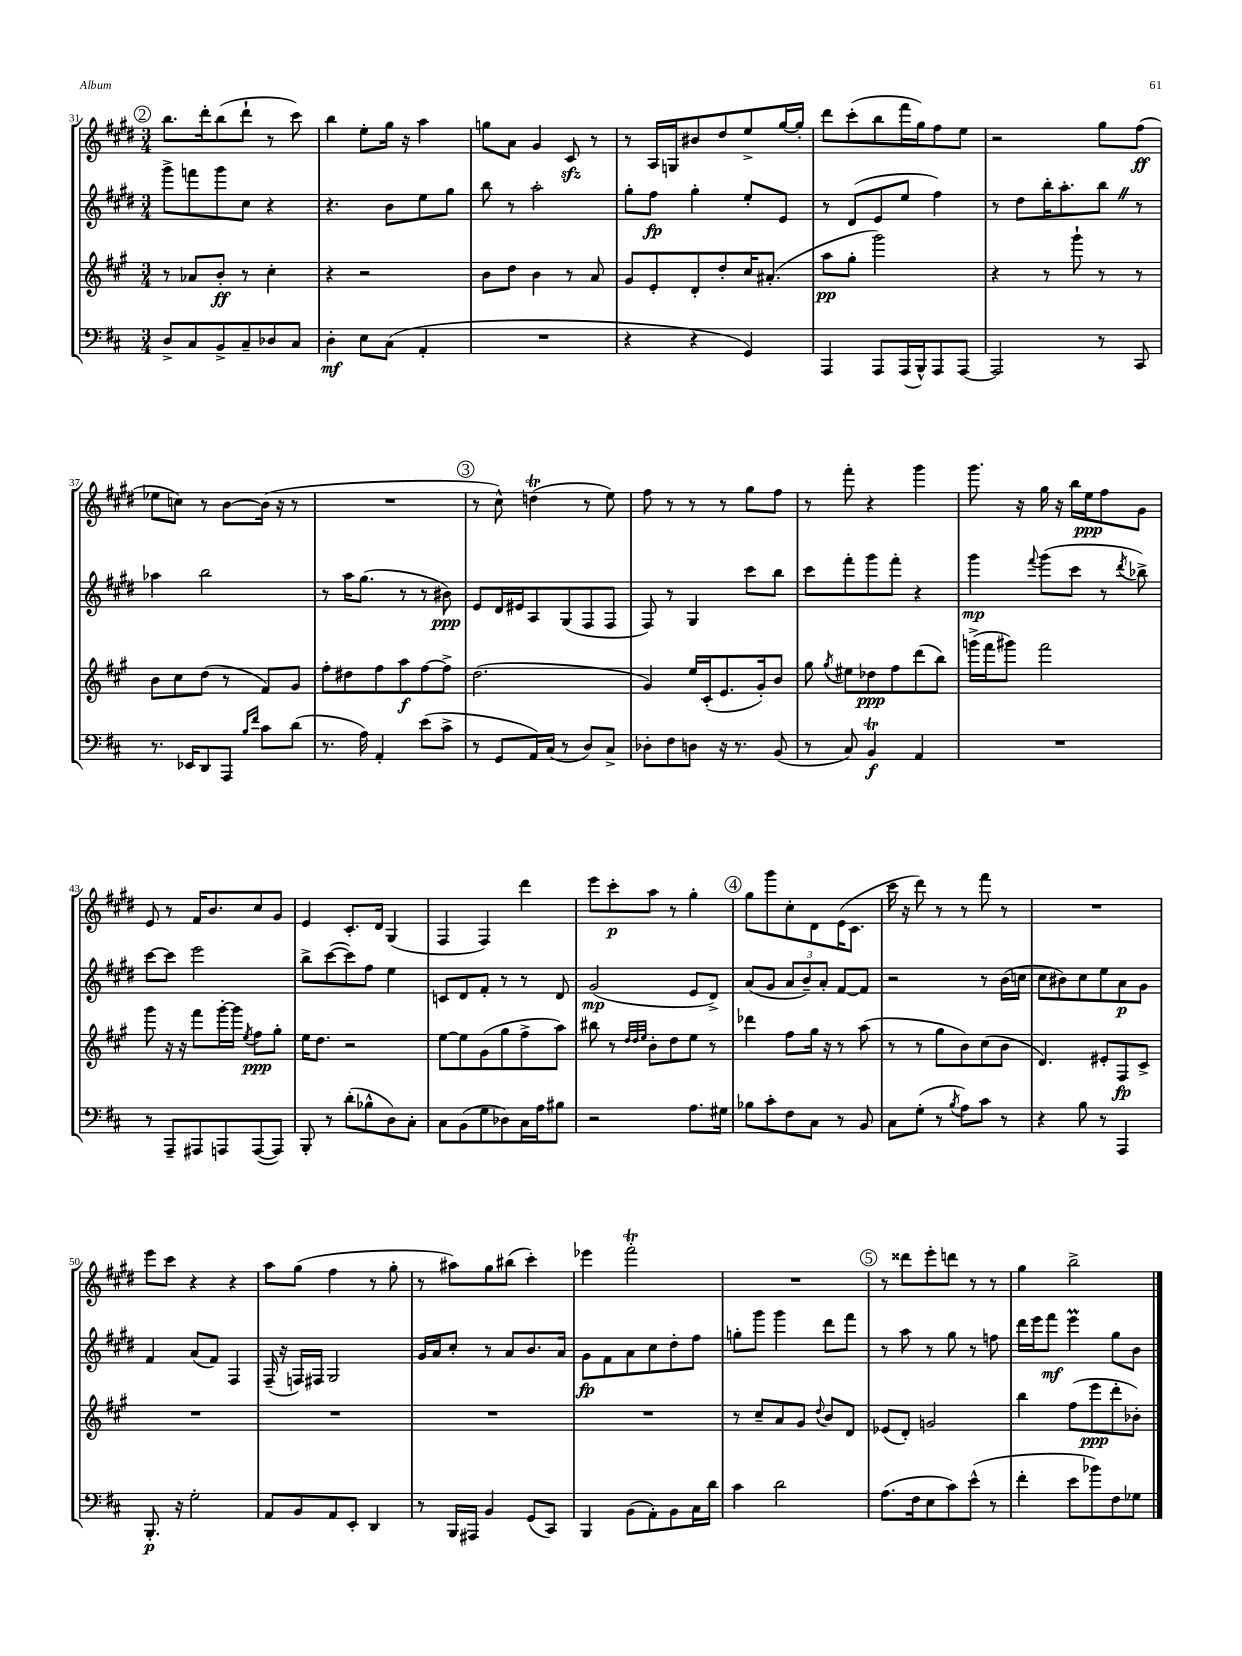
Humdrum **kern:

**kern	**kern	**kern	**kern
*staff4	*staff3	*staff2	*staff1
*clefF4	*clefG2	*clefG2	*clefG2
*k[f#c#]	*k[f#c#g#]	*k[f#c#g#d#]	*k[f#c#g#d#]
*M3/4	*M3/4	*M3/4	*M3/4
8D^	8r	8ggg#^	8.bb
8C#	8a-	8fff	.
.	.	.	16ddd#'
8BB^	8b'	8ggg#	(8bb
8C#~	8r	8cc#	8ddd#`
8D-	4cc#'	4r	8r
8C#	.	.	8ccc#)
=	=	=	=
4D'	4r	4.r	4bb
8E	2r	.	8ee'
(8C#	.	8b	16gg#
.	.	.	16r
4AA'	.	8ee	4aa
.	.	8gg#	.
=	=	=	=
2.r	8b	8bb	8gg
.	8dd	8r	8a
.	4b	2aa'	4g#
.	8r	.	8c#
.	8a	.	8r
=	=	=	=
4r	8g#	8gg#'	8r
.	8e'	8ff#	16A
.	.	.	16G
4r	8d'	4gg#'	8b#
.	8dd'	.	8dd#
4GG)	16cc#	8ee'	8ee^
.	(8.a#'	.	.
.	.	8e	[16gg#
.	.	.	16gg#']
=	=	=	=
4AAA	8aa	8r	8ddd#
.	8gg#'	(8d#	(8ccc#'
8AAA	2ggg#)	8e	8bb
(16AAA	.	8ee	16fff#
16BBB^^)	.	.	16gg#)
8AAA	.	4ff#)	8ff#
[8AAA	.	.	8ee
=	=	=	=
2AAA]	4r	8r	2r
.	.	8dd#	.
.	8r	16bb'	.
.	.	8.aa'	.
.	8ggg#`	.	.
8r	8r	8bb	8gg#
8CC#	8r	8r	(8ff#
=	=	=	=
8.r	8b	4aa-	8ee-
.	8cc#	.	8cc)
16EE-	.	.	.
8DD	(8dd	2bb	8r
8AAA	8r	.	[8b
16qqB	.	.	.
16qqf#	.	.	.
8c#	8f#)	.	(16b]
.	.	.	16r
(8d	8g#	.	8r
=	=	=	=
8.r	8ff#'	8r	2.r
.	8dd#	16aa	.
16A)	.	(8.gg#	.
4AA'	8ff#	.	.
.	8aa	8r	.
(8e	[8ff#	8r	.
8c#^	8ff#^]	8b#)	.
=	=	=	=
8r	(2.dd	8e	8r
8GG	.	16d#	8cc#^^)
.	.	16e#	.
16AA)	.	8A	(4dd
(16C#	.	.	.
8r	.	(8G#	.
8D)	.	8F#	8r
8C#^	.	8F#	8ee)
=	=	=	=
8D-'	4g#)	8F#)	8ff#
8F#	.	8r	8r
8D	16ee	4G#	8r
.	(16c#'	.	.
16r	8.e	.	8r
8.r	.	.	.
.	.	8ccc#	8gg#
.	16g#')	.	.
(8BB	8b	8bb	8ff#
=	=	=	=
8r	8gg#	8ccc#	8r
.	8qgg#	.	.
8C#)	8ee#	8fff#'	8fff#'
4BB	8dd-	8ggg#	4r
.	8ff#	8fff#'	.
4AA	(8ddd	4r	4ggg#
.	8bb)	.	.
=	=	=	=
2.r	(16ggg^	4ggg#	8.ggg#
.	16fff#	.	.
.	8ggg#)	.	.
.	.	.	16r
.	.	8qqfff#	.
.	2fff#	(8ggg#	16gg#
.	.	.	16r
.	.	8ccc#	16bb
.	.	.	16ee
.	.	8r	8ff#
.	.	8qddd#	.
.	.	8bb-^)	8g#
=	=	=	=
8r	8ggg#	[8ccc#	8e
8AAA~	16r	8ccc#]	8r
.	16r	.	.
8AAA#	8fff#	2eee	16f#
.	.	.	8.b
8AAA	[16ggg#'	.	.
.	16ggg#]	.	.
.	8qee	.	.
([8AAA	8ff#	.	8cc#
8AAA])	8gg#'	.	8g#
=	=	=	=
8BBB'	16ee	8bb^	4e
.	8.dd	.	.
8r	.	([8ccc#	.
(8d'	2r	8ccc#])	8.c#'
8B-^^	.	8ff#	.
.	.	.	16d#
8D)	.	4ee	(4G#
8C#'	.	.	.
=	=	=	=
8C#	[8ee	8c	4F#
(8BB	8ee]	8d#	.
8G	(8g#	8f#'	4F#)
8D-)	8gg#	8r	.
16C#	8ff#^	8r	4ddd#
16A	.	.	.
8B#	8aa)	8d#	.
=	=	=	=
2r	8bb#	(2g#	8eee
.	8r	.	8ccc#'
.	32qqdd	.	.
.	32qqdd	.	.
.	32qqee	.	.
.	8b'	.	8aa
.	8dd	.	8r
8.A	8ee	8e	4gg#'
.	8r	8d#^)	.
16G#	.	.	.
=	=	=	=
8B-	4ddd-	(8a	8gg#
8c#'	.	8g#	8ggg#
8F#	8ff#	12a	8cc#'
.	.	12b~)	.
8C#	16gg#	.	8d#
.	.	12a'	.
.	16r	.	.
8r	8r	[8f#	(16e
.	.	.	8.c#
8BB	(8aa	8f#]	.
=	=	=	=
8C#	8r	2r	16ccc#
.	.	.	16r
(8G'	8r	.	8ddd#)
8r	8gg#	.	8r
8qB	.	.	.
8A)	8b)	.	8r
8c#	(8cc#	8r	8fff#
8r	8b	(16b	8r
.	.	16cc	.
=	=	=	=
4r	4.d)	8cc#	2.r
.	.	8b#)	.
8B	.	8cc#	.
8r	8e#'	8ee	.
4AAA	8F#	8a	.
.	8c#^	8g#	.
=	=	=	=
8.BBB'	2.r	4f#	8eee
.	.	.	8ccc#
16r	.	.	.
2G'	.	(8a	4r
.	.	8f#)	.
.	.	4F#	4r
=	=	=	=
8AA	2.r	(16F#~	8aa
.	.	16r	.
8BB	.	16F)	(8gg#
.	.	16F#	.
8AA	.	2G#	4ff#
8EE'	.	.	.
4DD	.	.	8r
.	.	.	8gg#'
=	=	=	=
8r	2.r	16g#	8r
.	.	16a	.
16BBB	.	8cc#'	8aa#)
16AAA#	.	.	.
4BB	.	8r	8gg#
.	.	8a	(8bb#
(8GG	.	8.b	4ccc#')
8CC#)	.	.	.
.	.	16a	.
=	=	=	=
4BBB	2.r	8g#	4eee-
.	.	8f#	.
(8BB	.	8a	2fff#'
8AA')	.	8cc#	.
8BB	.	8dd#'	.
16C#	.	8ff#	.
16d	.	.	.
=	=	=	=
4c#	8r	8gg'	2.r
.	8cc#~	8ggg#	.
2d	8a	4ggg#	.
.	8g#	.	.
.	8qqdd	.	.
.	8b	8ddd#	.
.	8d	8fff#	.
=	=	=	=
(8.A	(8e-	8r	8r
.	8d')	8aa	8ddd##
16F#	.	.	.
8E	2g	8r	8eee'
8c#)	.	8gg#	8ddd
(8e^^	.	8r	8r
8r	.	8ff	8r
=	=	=	=
4f#'	4bb	16ddd#	4gg#
.	.	16eee	.
.	.	8fff#	.
8e	(8ff#	4eee	2bb^
8b-)	8eee	.	.
8F#	8ddd'	8gg#	.
8G-	8b-')	8b	.
==	==	==	==
*-	*-	*-	*-
